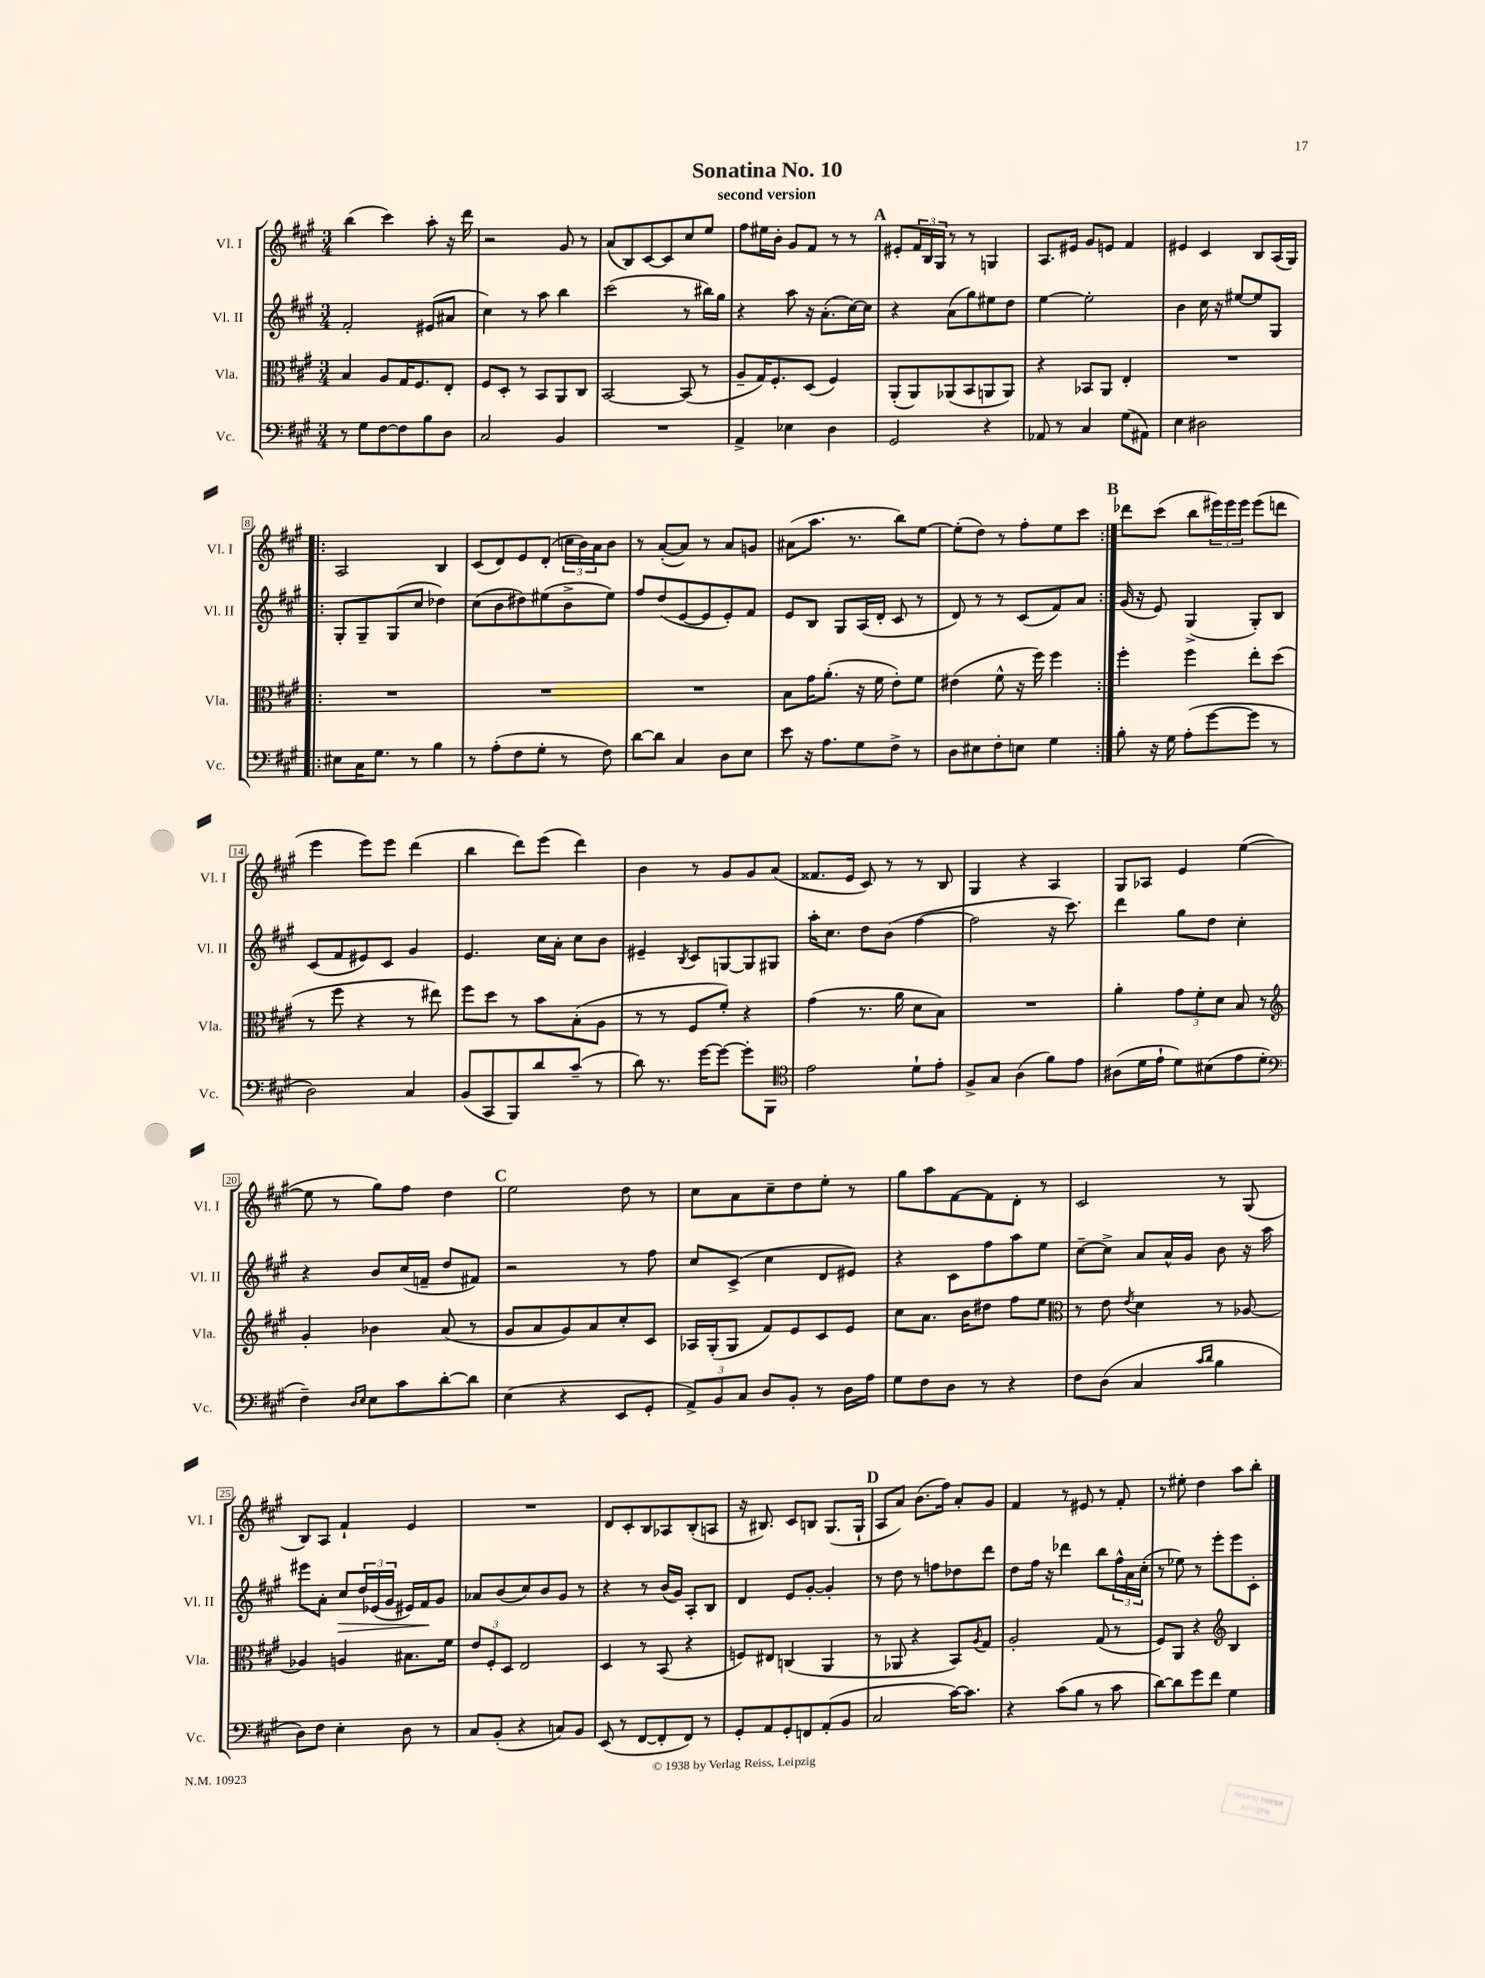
\header { title = "Sonatina No. 10" subtitle = "second version" }
<<
\new StaffGroup <<
\new Staff = "s0" \with { instrumentName = "Vl. I" shortInstrumentName = "Vl. I" } {
    \clef treble \key a \major \numericTimeSignature \time 3/4
    b''4( cis'''4) a''8-. r16 d'''16 |
    r2 gis'8 r8 |
    a'8( b8) cis'8~ cis'8 cis''8 e''8 |
    fis''8 eis''16 b'16-. gis'8 fis'8 r8 r8 |
    \mark \markup { \bold "A" } eis'8-. \tuplet 3/2 { fis'16 b16 gis16 } r8 r8 g4 |
    a8. eis'16 gis'8 e'8 fis'4 |
    eis'4 cis'4 b8 a16( gis16) |
    \repeat volta 2 { a2 b4 |
    cis'8( d'8) e'8 d'8-.( \tuplet 3/2 { c''16 b'16) a'16 } b'8 |
    r8 a'8~-.( a'8) r8 a'8 g'8 |
    ais'8( a''8. r8. b''8) e''8~ |
    e''8-.( d''8) r8 fis''8-. e''8 cis'''8 | }
    \mark \markup { \bold "B" } des'''8 cis'''8( b''8 \tuplet 3/2 { eis'''16) eis'''16 eis'''16 } eis'''8( d'''8 |
    e'''4 e'''8) e'''8 d'''4( |
    b''4 d'''8) e'''8( d'''4) |
    b'4 r8 gis'8 gis'8 a'8( |
    fisis'8. e'16 cis'8) r8 r8 b8 |
    gis4 r4 a4 |
    gis8 aes8 e'4 e''4~( |
    e''8 r8 gis''8) fis''8 d''4 |
    \mark \markup { \bold "C" } e''2 d''8 r8 |
    cis''8 a'8 cis''8-- d''8 e''8-. r8 |
    gis''8 a''8 fis'8~ fis'8 d'8-. r8 |
    cis'2 r8 gis8( |
    b8) a8 fis'4-! e'4 |
    R2. |
    d'8 cis'8-. b8 aes8 b8-.( a8 |
    r16 bis8.) cis'8 b8 gis8.( gis16-! |
    \mark \markup { \bold "D" } a8 a'8) b'8.( fis''16) a'8-. gis'8 |
    fis'4 r8 eis'8 r8 fis'8-. |
    r8 eis''8-. d''4 a''8 b''8-. \bar "|." |
}
\new Staff = "s1" \with { instrumentName = "Vl. II" shortInstrumentName = "Vl. II" } {
    \clef treble \key a \major \numericTimeSignature \time 3/4
    fis'2-. eis'8( ais'8 |
    cis''4) r8 a''8 b''4 |
    cis'''2( r8 bis''16) gis''16 |
    r4 a''8 r16 a'8.-.( cis''16~) cis''16 |
    \mark \markup { \bold "A" } r4 a'8( gis''8) eis''8 d''8 |
    e''4~ e''2-. |
    b'4 cis''16 r16 eis''8~ eis''8 gis8 |
    \repeat volta 2 { gis8-. gis8-- gis8( cis''8 des''4) |
    cis''8( b'8 dis''8) eis''8( b'8-> eis''8) |
    fis''8 d''8( e'8~ e'8 e'8-.) fis'8 |
    e'8 b8 gis8 a16( d'16-. cis'8 r8 |
    d'8) r8 r8 cis'8( fis'8) a'8 | }
    \mark \markup { \bold "B" } gis'16( r16 e'8) gis4->( gis8-.) b8 |
    cis'8( fis'8 eis'8) cis'8 gis'4 |
    e'4. cis''16 a'16-. cis''8 b'8 |
    eis'4-- \acciaccatura { b8 } cis'8 g8~ g8 gis8 |
    a''16-. cis''8. d''8 b'8( fis''4~ |
    fis''2 r16 cis'''8.) |
    d'''4 gis''8 d''8 cis''4-. |
    r4 b'8 cis''16( f'16-- d''8 fis'8) |
    \mark \markup { \bold "C" } r2 r8 fis''8 |
    cis''8 cis'8->( cis''4 d'8 eis'8) |
    r4 cis'8 fis''8 a''8 e''8 |
    cis''8~-- cis''8-> a'8 a'16-^ gis'16 b'8 r16 a''16 |
    eis'''8 a'8-. cis''8\> \tuplet 3/2 { d''16 ees'16( gis'16 } eis'16) fis'16\! gis'8 |
    aes'8 b'8( cis''8) b'8 gis'8 r8 |
    r4 r8 b'16( gis'16) a8-. b8 |
    d'4 e'8 gis'8~-. gis'4-. |
    \mark \markup { \bold "D" } r8 d''8 r8 f''8 des''8 d'''8 |
    d''8 fis''16 r16 des'''4 b''8 \tuplet 3/2 { fis''16-^ a'16 cis''16-.( } |
    r8 ees''8) r8 e'''8-. e'''8 cis'8-. \bar "|." |
}
\new Staff = "s2" \with { instrumentName = "Vla." shortInstrumentName = "Vla." } {
    \clef alto \key a \major \numericTimeSignature \time 3/4
    b4 a8 gis16 fis8. e8-. |
    fis8 d8-. r8 b,8 a,8 cis8 |
    b,2~ b,8( r8 |
    a8-- gis16) fis8.-. d8( fis4) |
    \mark \markup { \bold "A" } a,8-.( a,8) aes,8( b,8 a,8 a,8) |
    r4 bes,8 a,8 e4-. |
    R2. |
    \repeat volta 2 { R2. |
    R2. |
    R2. |
    b8 gis'16 a'8.-.( r16 fis'16 e'8-.) fis'8 |
    eis'4( fis'8-^ r16 fis''16) fis''4 | }
    \mark \markup { \bold "B" } fis''4-. fis''4 e''8-. d''8( |
    r8 fis''8 r4 r8 eis''8) |
    fis''8 d''8 r8 b'8 b8-.( a8 |
    r8 r8 fis8 fis'8-.) r4 |
    gis'4( r8. a'16 d'8 b8) |
    R2. |
    a'4-. \tuplet 3/2 { gis'8 fis'8-. d'8 } b8 r8 |
    \clef treble gis'4-. bes'4 a'8( r8 |
    \mark \markup { \bold "C" } gis'8 a'8 gis'8) a'8 cis''8-. cis'8 |
    aes16 gis16-.( gis8 fis'8) e'8 cis'8 e'8 |
    cis''8 a'8. b'16 dis''8 fis''8 e''8 |
    \clef alto r8 e'8 \acciaccatura { e'8 } d'4 r8 aes8~ |
    aes4 a4 bis8. fis'16 |
    \tuplet 3/2 { e'8 fis8-. d8 } e2 |
    d4 r8 b,8( r4 |
    f8) eis8 c4( a,4 |
    \mark \markup { \bold "D" } r8 aes,8 r4 b,8) \acciaccatura { a8 } gis8 |
    a2-. gis8( r8 |
    fis8) a,8 r4 \clef treble b4 \bar "|." |
}
\new Staff = "s3" \with { instrumentName = "Vc." shortInstrumentName = "Vc." } {
    \clef bass \key a \major \numericTimeSignature \time 3/4
    r8 gis8 fis8~ fis8 b8 d8 |
    cis2 b,4 |
    R2. |
    a,4-> ees4 d4 |
    \mark \markup { \bold "A" } gis,2 r4 |
    aes,8 r8 cis4 gis8( ais,8) |
    e4 dis2 |
    \repeat volta 2 { eis8 cis16 gis8. r8 b4 |
    r8 a8-.( fis8 gis8-. r8 fis8) |
    d'8~ d'8 cis4 d8 e8 |
    e'8 r16 a8. gis8 fis8-> r8 |
    d8 eis8 fis8-. e8 gis4 | }
    \mark \markup { \bold "B" } b8-. r16 gis16 a8-.( gis'8~ gis'8 r8 |
    d2) cis4 |
    b,8( cis,8 b,,8) d'8 cis'8--( r8 |
    d'8) r8. gis'16~ gis'8~ gis'8-. b,,8 |
    \clef tenor e'2 d'8-! e'8-. |
    fis8-> gis8 a4( fis'8) e'8 |
    ais8( d'16 e'16-! d'8) bis8( e'8 d'8-. |
    \clef bass fis4--) \grace { d16 e16 } e8 cis'8 d'8~-. d'8 |
    \mark \markup { \bold "C" } e4( r4 e,8 gis,8-. |
    \tuplet 3/2 { a,8->) b,8 cis8 } d8 b,8-. r8 d16 a16 |
    gis8 fis8 d8 r8 r4 |
    fis8 d8( cis4 \grace { cis'16 d'16 } b4 |
    d8) fis8 e4-. d8 r8 |
    cis8 b,8-.( r4 c8) b,8 |
    e,8( r8 fis,8~ fis,8-. fis,8) r8 |
    gis,8-. a,8 gis,8-. f,8 a,8-.( b,8 |
    \mark \markup { \bold "D" } cis2 cis'16~) cis'8. |
    r4 cis'8( b8 r8 cis'8 |
    d'8~) d'8 gis'8 fis'8 gis4 \bar "|." |
}
>>
>>
\layout { \context { \Score \override BarNumber.stencil = #(make-stencil-boxer 0.1 0.3 ly:text-interface::print) } }
